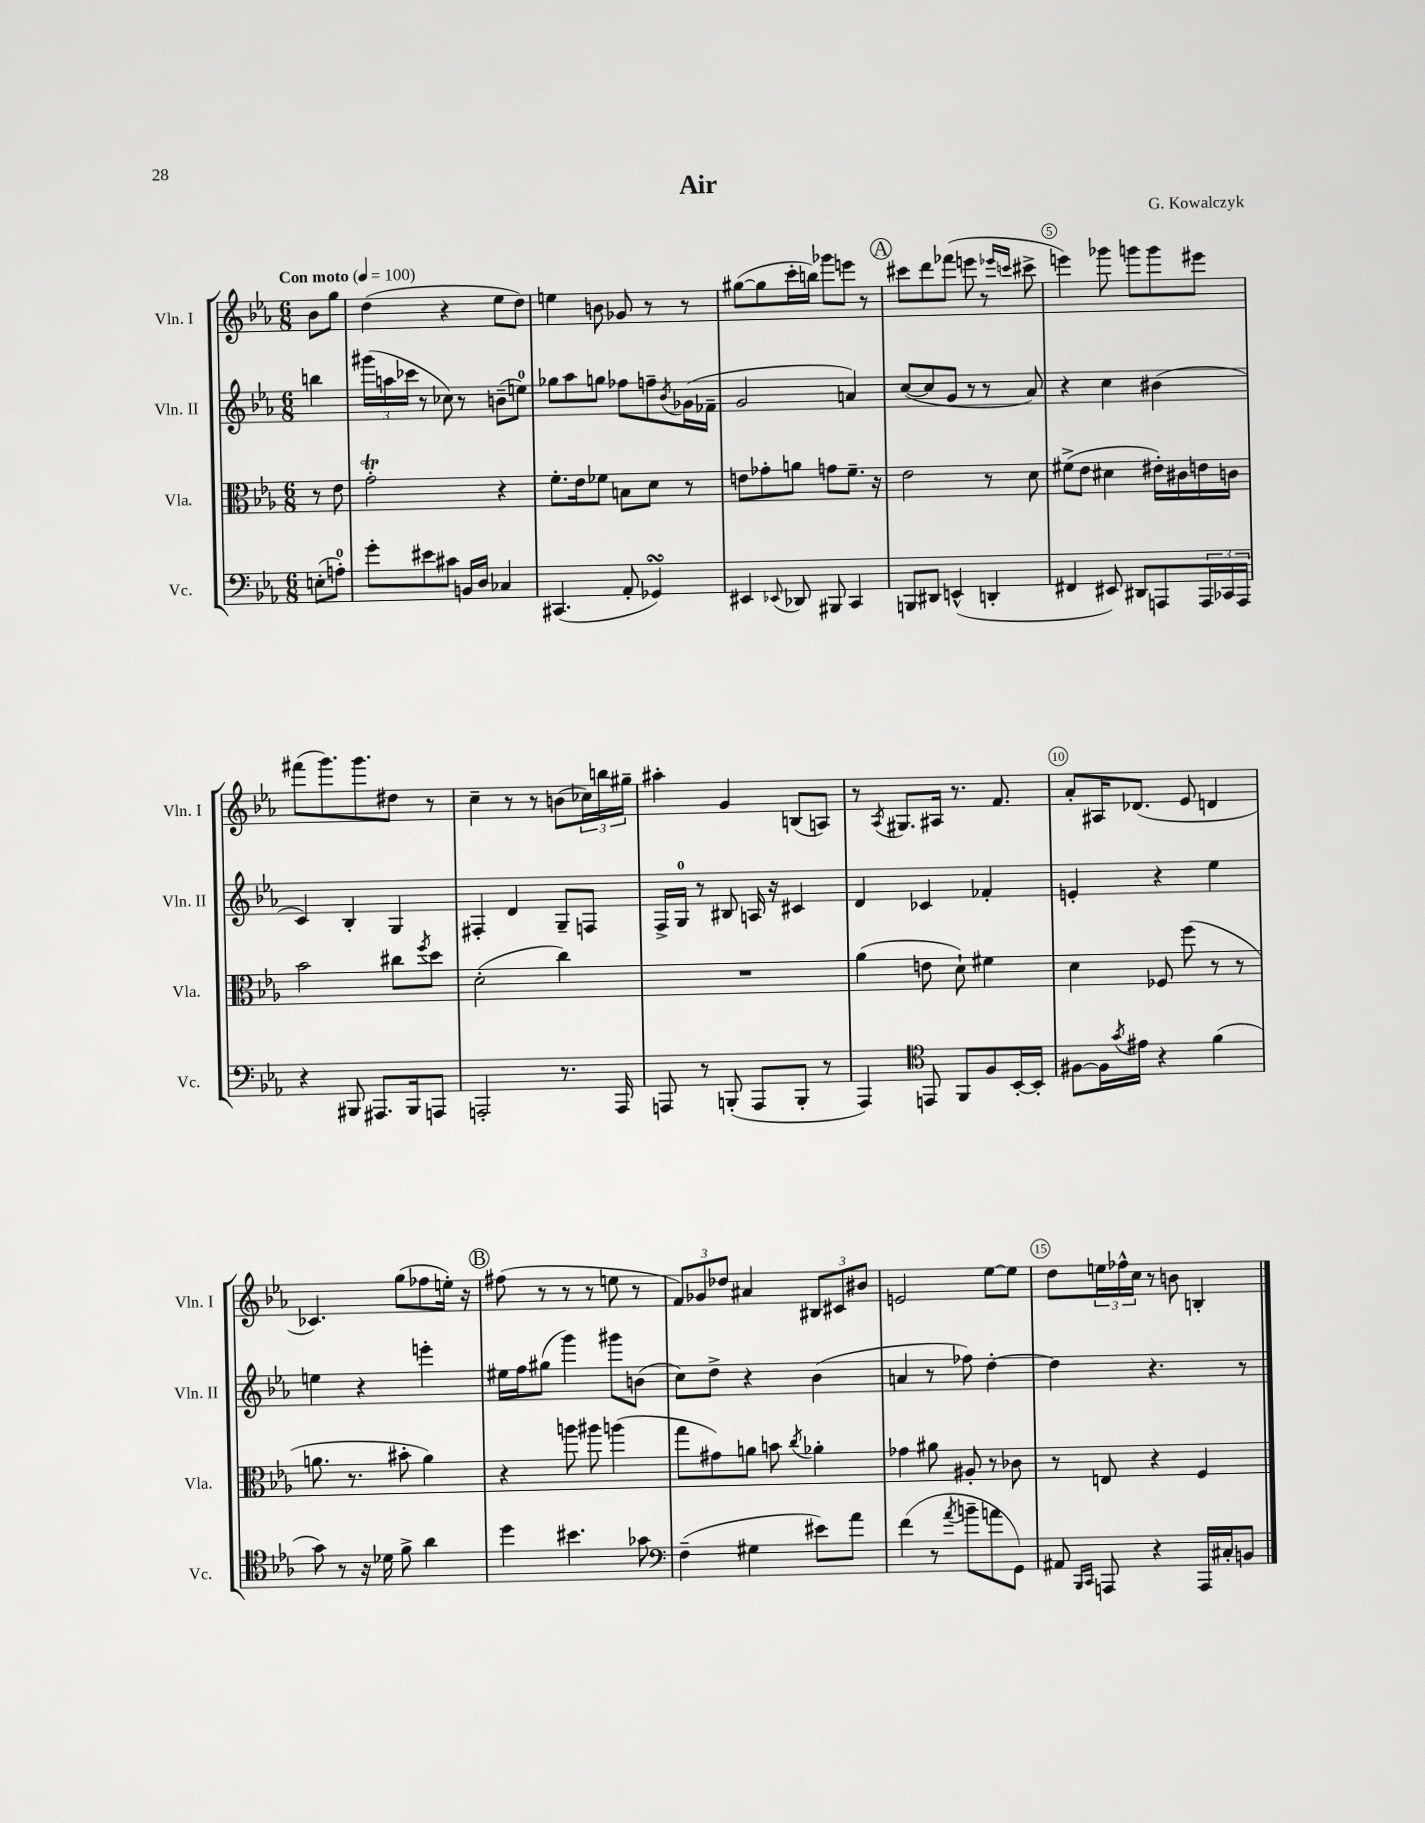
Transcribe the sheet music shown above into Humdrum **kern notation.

**kern	**kern	**kern	**kern
*staff4	*staff3	*staff2	*staff1
*clefF4	*clefC3	*clefG2	*clefG2
*k[b-e-a-]	*k[b-e-a-]	*k[b-e-a-]	*k[b-e-a-]
*M6/8	*M6/8	*M6/8	*M6/8
*MM100	*MM100	*MM100	*MM100
(8E'	8r	4bb	8b-
8A')	8e-	.	8gg
=	=	=	=
8g'	2g'	(24ggg#	(4dd
.	.	24aa	.
.	.	24ccc-	.
8e#	.	8r	.
8c#	.	8cc-)	4r
16BB	.	8r	.
16D	.	.	.
4C-	4r	(8b~	8ee-
.	.	8ee)	8dd)
=	=	=	=
(4.CC#	8.f'	8gg-	4ee
.	.	8aa-	.
.	16e-	.	.
.	8f-	8gg	8b
8AA-'	8B	8ff-	8g-
4GG-)	8d	8ff~	8r
.	.	8qb-	.
.	8r	(16g-	8r
.	.	16f-~	.
=	=	=	=
4EE#	8e	2g	([8gg#
.	8g-'	.	8gg#]
8qqEE-	.	.	.
8DD-	8a	.	16ccc'
.	.	.	16bb)
8BBB#	8g	.	8ggg-
4CC	8.f~	4a)	8eee
.	.	.	8r
.	16r	.	.
=	=	=	=
8BBB	2e-	([8cc	8ccc#
8DD#	.	8cc]	8ddd
(4EE^^	.	8g	(8fff-
.	.	8r	8eee
4DD'	8r	8r	8r
.	.	.	16qqeee-
.	.	.	16qqccc
.	8d	8a-)	8ccc#^
=	=	=	=
4FF#	(8f#^	4r	4eee)
.	8e-	.	.
8EE#)	4d#	4cc	8ggg-
8DD#	.	.	8ggg
8AAA	16e#')	(4b#	8ggg
.	16c#	.	.
24AAA	16e	.	8eee#
24CC-	.	.	.
.	16c	.	.
24AAA	.	.	.
=	=	=	=
4r	2b-	4c)	(8fff#
.	.	.	8.ggg)
8BBB#	.	4B-'	.
.	.	.	8.ggg
8.AAA#	.	.	.
.	8cc#	4G	8dd#
16BBB#	.	.	.
.	8qff	.	.
8AAA	8dd	.	8r
=	=	=	=
2AAA'	(2d'	4F#'	4cc~
.	.	4d	8r
.	.	.	8r
8.r	4cc)	8G~	(8b
.	.	8F	24cc-)
.	.	.	24bb
16AAA	.	.	.
.	.	.	24gg#~
=	=	=	=
8AAA	2.r	16F^	4aa#'
.	.	16G	.
8r	.	8r	.
(8BBB'	.	8B#	4g
8AAA	.	16A	.
.	.	16r	.
8BBB'	.	4c#	(8B
8r	.	.	8A)
=	=	=	=
4AAA-)	(4a-	4d	8r
.	.	.	8qA-
.	.	.	8.G#
*clefC4	*	*	*
8EE	8e	4c-	.
.	.	.	16A#
8FF	8d`)	.	8.r
8F	4f#	4f-'	.
.	.	.	8.f
[16BB-'	.	.	.
16BB-']	.	.	.
=	=	=	=
[8F#	4d	4e'	8a-'
16F#]	.	.	16A#
8qg	.	.	.
16e#	.	.	(8.d-
4r	8F-	4r	.
.	(8ff	.	8e-
(4f	8r	4ee-	4d
.	8r	.	.
=	=	=	=
8g)	8.a	4ee	4.c-)
8r	.	.	.
.	8.r	.	.
16r	.	4r	.
16d-	.	.	.
8f^	8b#'	.	(8gg
4a-	4a)	4eee'	8ff-
.	.	.	16ee')
.	.	.	16r
=	=	=	=
4dd	4r	16ee#	(8ff#
.	.	16ff	.
.	.	(8gg#	8r
4.b#	8aa	4ggg)	8r
.	8aa#	.	8r
.	(4aa	8ggg#	8ee
8g-	.	(8b	8r
=	=	=	=
*clefF4	*	*	*
(4F~	8gg	8cc)	12f)
.	.	.	12g-
.	8g#)	8dd^	.
.	.	.	12dd-
4G#	8a	4r	4a#
.	8b	.	.
.	8qcc	.	.
8e#)	4a-'	(4b-	12B#
.	.	.	12c#
8a-	.	.	.
.	.	.	12b#
=	=	=	=
(4f	4g-	4a	2e
8r	8a#	8r	.
8qa-	.	.	.
8b~	8A#'	8ff-)	.
8a	8r	[4dd'	[8ee-
8GG)	8c-	.	8ee-]
=	=	=	=
8AA#	8r	4dd]	8dd
16qqBBB-	.	.	.
16qqCC	.	.	.
8AAA	8E	.	24ee
.	.	.	24ff-^^
.	.	.	24cc
4r	4r	4.r	8r
.	.	.	8b
16AAA	4F	.	4B'
16C#'	.	.	.
8BB	.	8r	.
==	==	==	==
*-	*-	*-	*-
